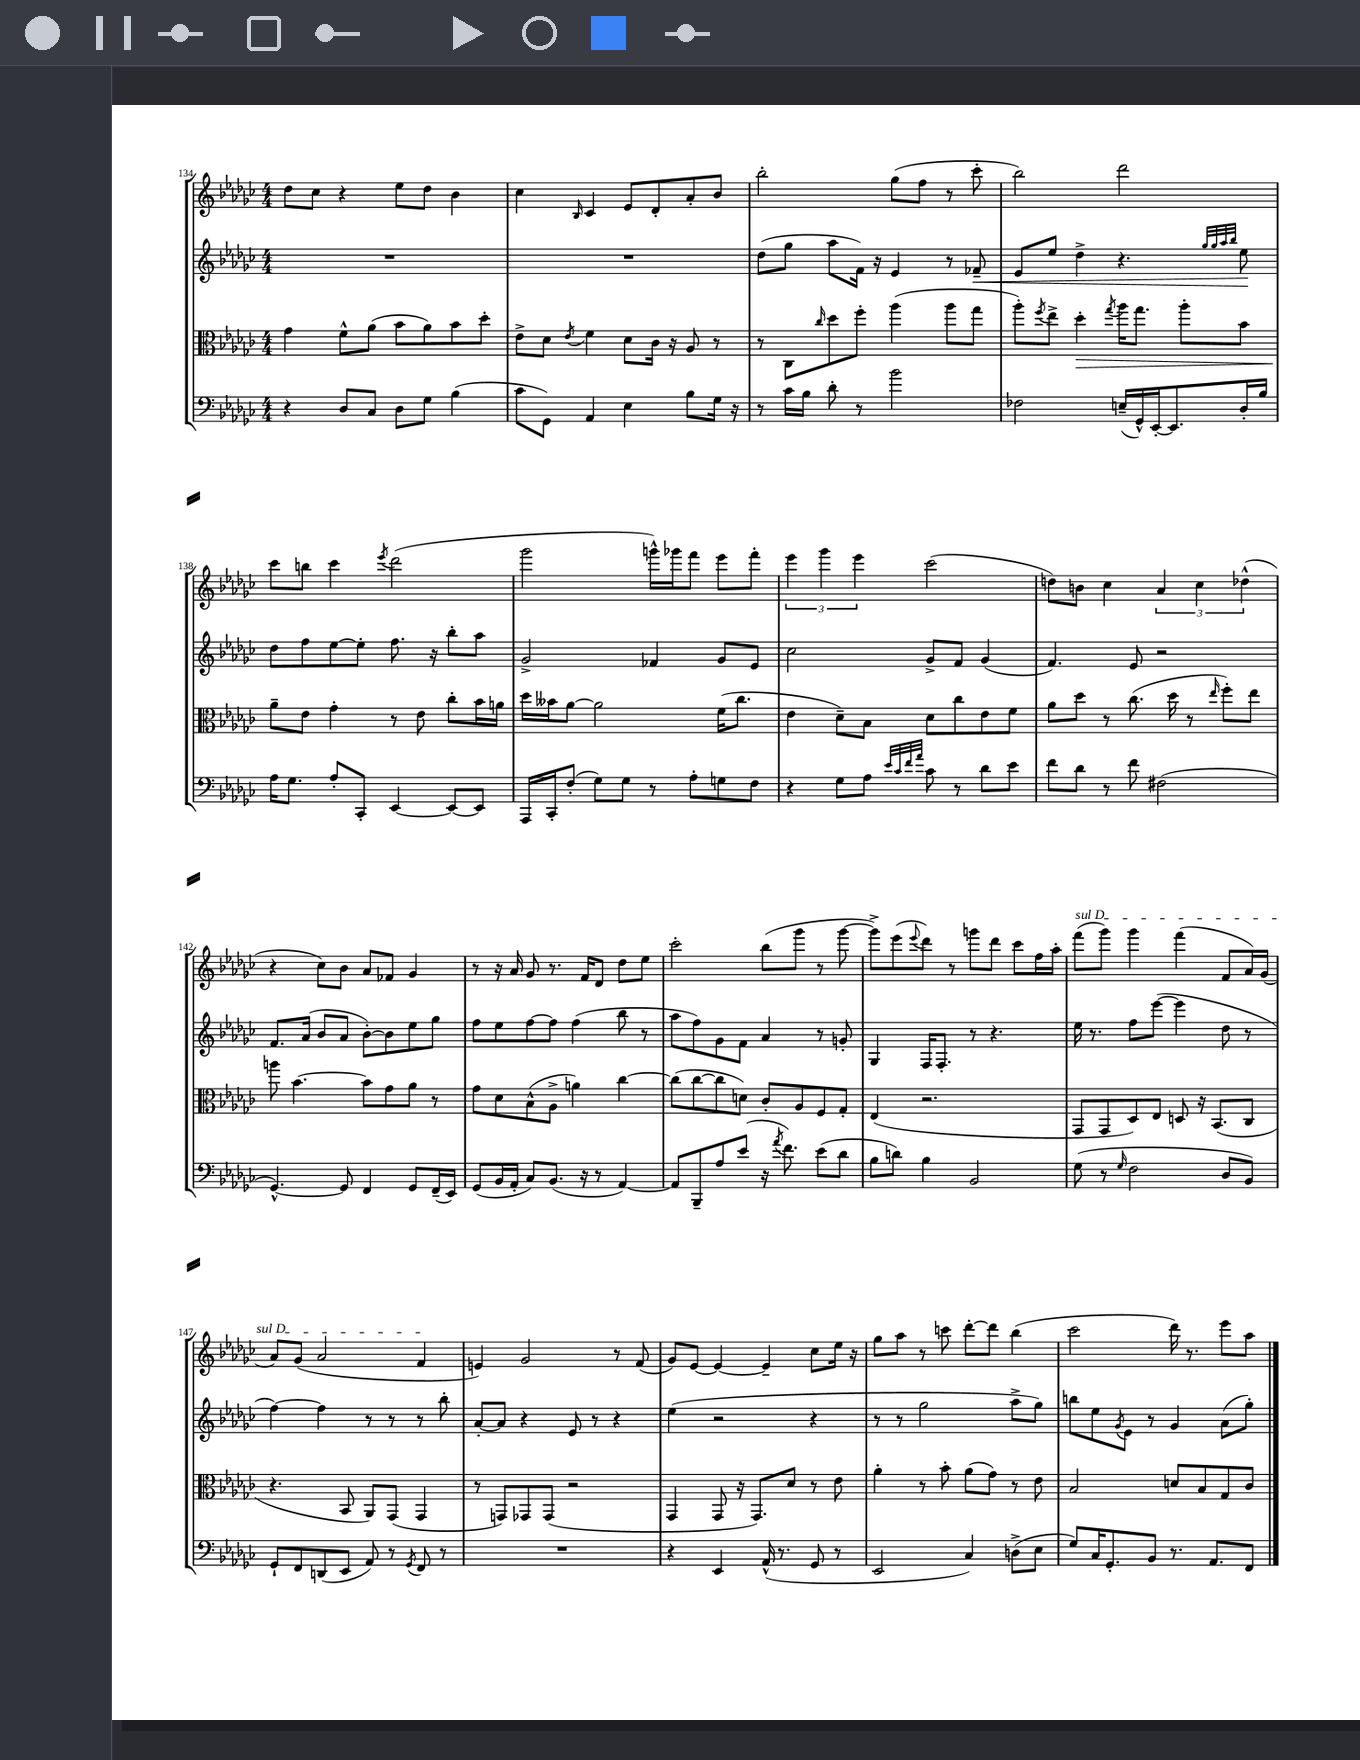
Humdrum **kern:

**kern	**kern	**kern	**kern
*staff4	*staff3	*staff2	*staff1
*clefF4	*clefC3	*clefG2	*clefG2
*k[b-e-a-d-g-c-]	*k[b-e-a-d-g-c-]	*k[b-e-a-d-g-c-]	*k[b-e-a-d-g-c-]
*M4/4	*M4/4	*M4/4	*M4/4
4r	4g-	1r	8dd-
.	.	.	8cc-
8D-	8f^^	.	4r
8C-	(8a-	.	.
8D-	8b-	.	8ee-
8G-	8a-)	.	8dd-
(4B-	8b-	.	4b-
.	8dd-'	.	.
=	=	=	=
8c-	8e-^	1r	4cc-
8GG-)	8d-	.	.
.	8qe-	.	16qqB-
4AA-	4f	.	4c-
4E-	8d-	.	8e-
.	16c-	.	8d-'
.	16r	.	.
8B-	8A-	.	8a-'
16G-	8r	.	8b-
16r	.	.	.
=	=	=	=
8r	8r	(8dd-	2bb-'
16c-	8C-	8gg-	.
16B-	.	.	.
.	16qqcc-	.	.
8d-'	8dd-	8aa-	.
8r	8ff'	16f)	.
.	.	16r	.
2b-	(4aa-	4e-	(8gg-
.	.	.	8ff
.	8aa-	8r	8r
.	8gg-	8f-~	8ccc-'
=	=	=	=
2F-	8aa-')	8e-	2bb-)
.	8qff	.	.
.	8ee-^	8ee-	.
.	4dd-'	4dd-^	.
.	8qgg-	.	.
(16E~	16aa-	4.r	2ddd-
16GG-^^)	8.gg-	.	.
[16EE-'	.	.	.
8.EE-]	.	.	.
.	8aa-'	.	.
.	.	32qqgg-	.
.	.	32qqgg-	.
.	.	32qqaa-	.
.	.	32qqbb-	.
16D-'	8b-	8ee-	.
16B-	.	.	.
=	=	=	=
16A-	8a-~	8dd-	8ccc-
8.G-	.	.	.
.	8e-	8ff	8bb
8A-'	4g-'	[8ee-	4ccc-
8CC-'	.	8ee-']	.
.	.	.	8qeee-
[4EE-	8r	8.ff	(2ddd-
.	8e-	.	.
.	.	16r	.
8EE-_	8cc-'	8bb-'	.
8EE-]	16b-	8aa-	.
.	16a	.	.
=	=	=	=
16AAA-	16dd-	2g-^	2ggg-
16CC-'	16b--	.	.
(8F'	[8a-	.	.
8G-)	2a-]	.	.
8G-	.	.	.
8r	.	4f-	16ggg^^)
.	.	.	16ggg-
8A-'	.	.	8fff
8G	(16f	8g-	8eee-
.	8.cc-	.	.
8F	.	8e-	8fff'
=	=	=	=
4r	4e-	2cc-	6eee-
.	.	.	6ggg-
8G-	8d-~)	.	.
.	.	.	6eee-
8A-	8B-	.	.
32qqe-	.	.	.
32qqc-	.	.	.
32qqf	.	.	.
32qqa-	.	.	.
8c-	8d-	8g-^	(2ccc-
8r	8cc-	8f	.
8d-	8e-	(4g-	.
8e-	8f	.	.
=	=	=	=
8f	8a-	4.f)	8dd)
8d-	8dd-	.	8b
8r	8r	.	4cc-
8f	(8.cc-	8e-	.
(2F#	.	2r	6a-
.	16dd-	.	.
.	8r	.	.
.	.	.	6cc-
.	16qqee-	.	.
.	8ff')	.	.
.	.	.	(6dd-^^
.	8ee-	.	.
=	=	=	=
[4.GG-^^)	8aa	8.f	4r
.	[4.b-	.	.
.	.	(16a-	.
.	.	8b-	8cc-)
8GG-]	.	8a-	8b-
4FF	8b-]	[8b-')	8a-
.	8g-	8b-]	8f-
8GG-	8a-	8ee-	4g-
(16FF~	8r	8gg-	.
16EE-)	.	.	.
=	=	=	=
(8GG-	8g-	8ff	8r
16BB-	8d-	8ee-	16r
16AA-'	.	.	16a-
8C-)	(8B-^^	[8ff	8g-
(8.BB-	8A-^	8ff]	8.r
.	4a)	(4ff	.
16r	.	.	16f
8r	.	.	8d-
[4AA-)	[4cc-	8bb-	8dd-
.	.	8r	8ee-
=	=	=	=
8AA-]	(8cc-]	8aa-	2ccc-'
8BBB-~	[8cc-	8ff)	.
8A-	8cc-]	8g-	.
(8e-	8d)	8f	.
16r	8c-'	4a-	(8bb-
8qa-	.	.	.
8.f)	.	.	.
.	8A-	.	8ggg-
(8e-	8F	8r	8r
8d-	8G-'	8g'	[8ggg-
=	=	=	=
8B-	(4E-	4G-	8ggg-^])
8d)	.	.	(8eee-
.	.	.	8qqeee-
4B-	2.r	16F	8ddd-)
.	.	8.F'	.
.	.	.	8r
2BB-	.	8r	8ggg
.	.	4.r	8ddd-
.	.	.	8ccc-
.	.	.	16ff
.	.	.	16aa-'
=	=	=	=
(8G-	8GG-	16ee-	(8fff
.	.	8.r	.
8r	8GG-	.	8ggg-)
16qqG-	.	.	.
2F	8D-)	8ff	4ggg-
.	8E-	([8eee-	.
.	8D	4eee-]	(4fff
.	16r	.	.
.	(8.BB-	.	.
8D-	.	8dd-	8f
8BB-)	8C-	8r	16a-)
.	.	.	(16g-
=	=	=	=
8GG-`	4.r	[4ff)	8a-)
8FF	.	.	(8g-
(8DD	.	4ff]	2a-
8EE-	8BB-	.	.
8AA-)	8AA-)	8r	.
8r	(8GG-	8r	.
8qGG-	.	.	.
8FF	4GG-	8r	4f
8r	.	8bb-'	.
=	=	=	=
1r	8r	[8a-'	4e)
.	8GG)	8a-]	.
.	8GG-	4r	2g-
.	(8GG-	.	.
.	2r	8e-	.
.	.	8r	.
.	.	4r	8r
.	.	.	(8f
=	=	=	=
4r	4GG-	(4ee-	8g-)
.	.	.	[8e-
4EE-	8GG-	2r	4e-_
.	16r	.	.
.	8.GG-)	.	.
(16AA-^^	.	.	4e-~]
8.r	.	.	.
.	8d-	.	.
8GG-	8r	4r	8cc-
8r	8e-	.	16ee-
.	.	.	16r
=	=	=	=
2EE-	4a-'	8r	8gg-
.	.	8r	8aa-
.	8r	2gg-	8r
.	8b-'	.	8ccc
4C-)	(8a-	.	[8ddd-'
.	8g-)	.	8ddd-]
(8D^	8r	8aa-^	(4bb-
8E-	8e-	8gg-)	.
=	=	=	=
8G-)	2B-	8bb	2ccc-
16C-	.	8ee-	.
8.GG-'	.	.	.
.	.	8qg-	.
.	.	8e-	.
8BB-	.	8r	.
8.r	8d	4g-	16ddd-)
.	.	.	8.r
.	8B-	.	.
8.AA-	.	.	.
.	8G-	(8a-	8eee-
8FF	8c-	8gg-')	8aa-
==	==	==	==
*-	*-	*-	*-
